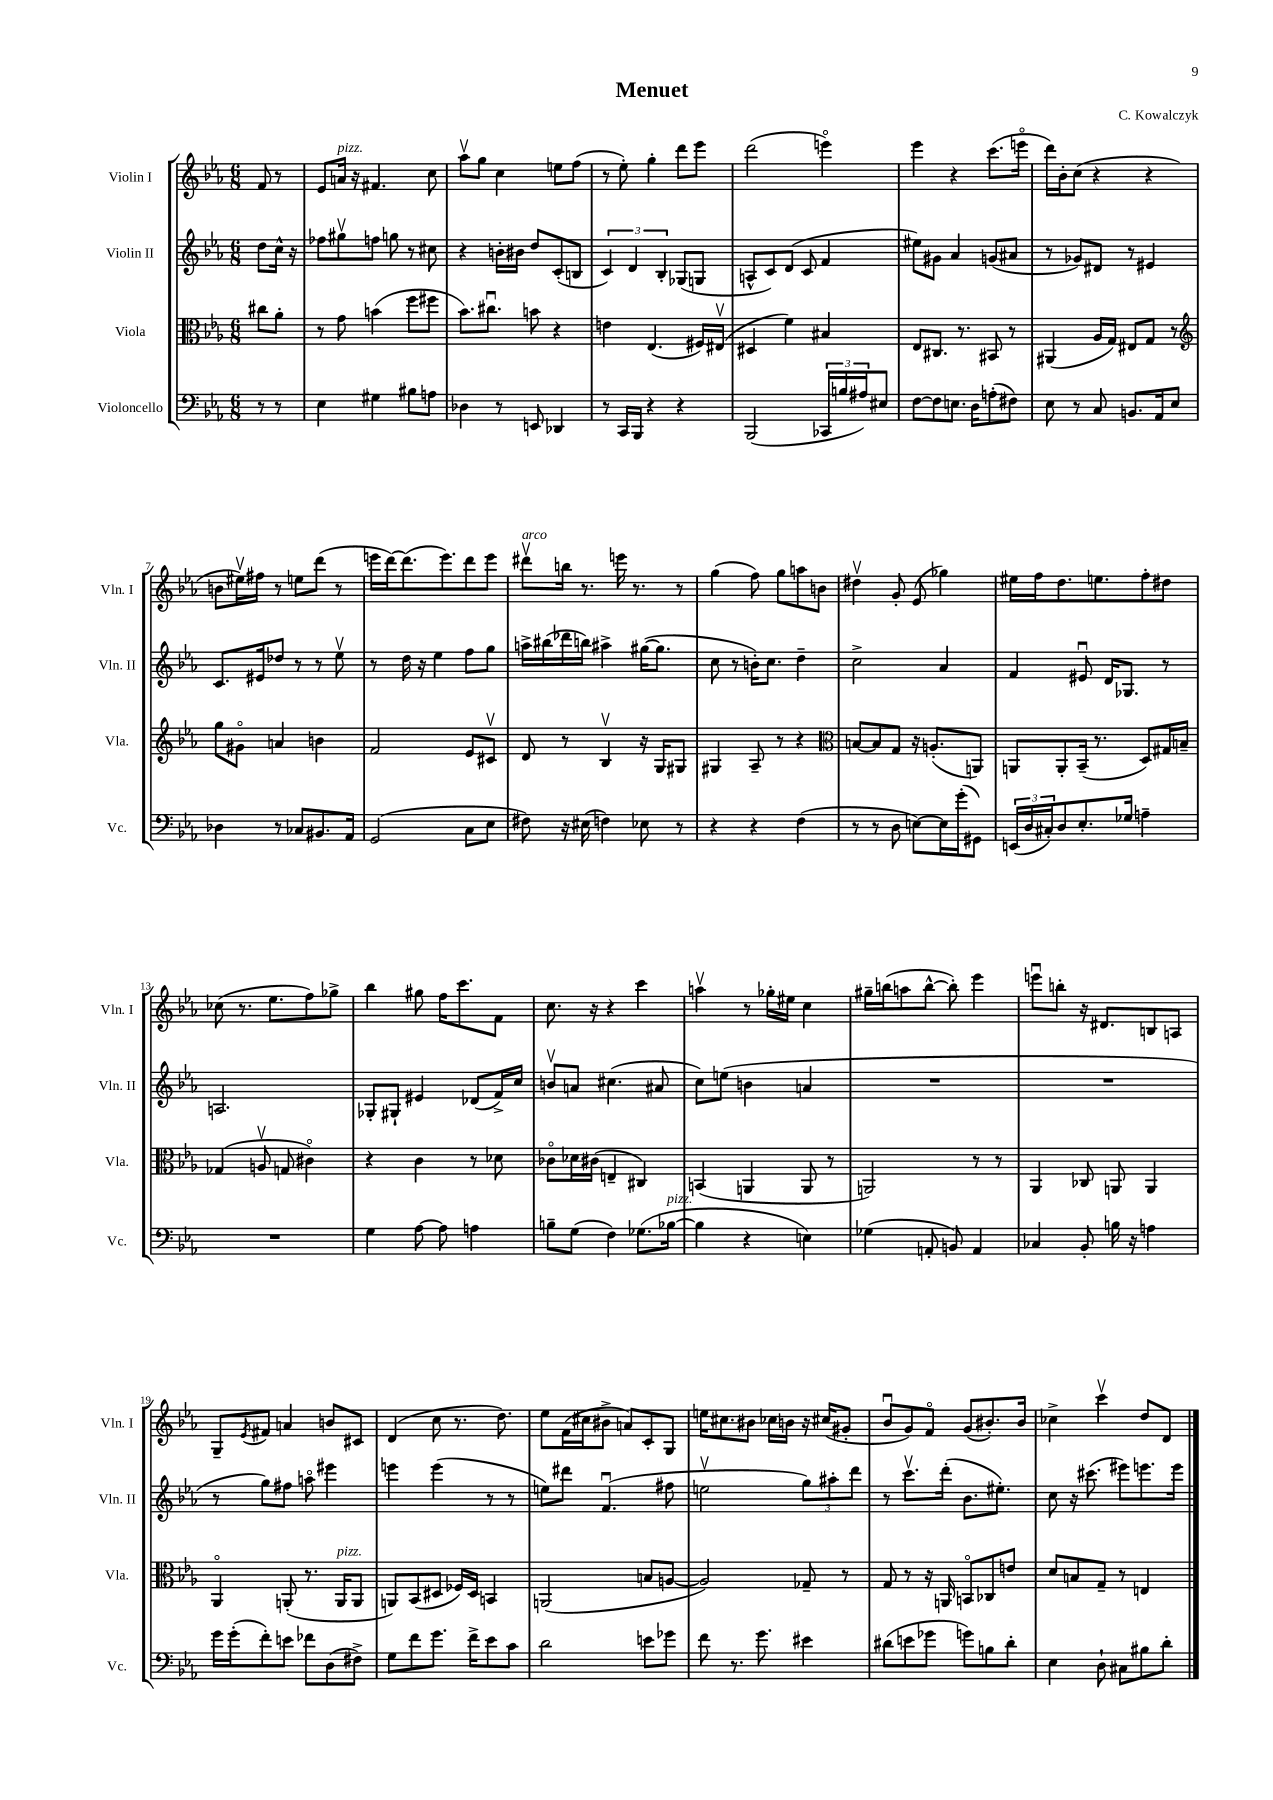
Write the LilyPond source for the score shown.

\header { title = "Menuet" composer = "C. Kowalczyk" }
<<
\new StaffGroup <<
\new Staff = "s0" \with { instrumentName = "Violin I" shortInstrumentName = "Vln. I" } {
    \clef treble \key ees \major \numericTimeSignature \time 6/8 \partial 4
    f'8 r8 |
    ees'8 a'16^\markup { \italic "pizz." } r16 fis'4. c''8 |
    aes''8\upbow g''8 c''4 e''8 f''8( |
    r8 ees''8-.) g''4-. d'''8 ees'''8 |
    d'''2( e'''4\flageolet) |
    ees'''4 r4 c'''8.( e'''16\flageolet |
    d'''16) bes'16-. c''8( r4 r4 |
    b'8 eis''16\upbow) fis''16 r8 e''8 d'''8( r8 |
    e'''16 d'''16~) d'''8.( e'''8.) d'''8 e'''8 |
    dis'''8\upbow^\markup { \italic "arco" } b''16 r8. e'''16 r8. r8 |
    g''4( f''8) g''8 a''8 b'8 |
    dis''4\upbow g'8-. ees'8( ges''4) |
    eis''16 f''16 d''8. e''8. f''8-. dis''8 |
    ces''8( r8. ees''8. f''8) ges''8-> |
    bes''4 gis''8 f''16 c'''8. f'8 |
    c''8. r16 r4 c'''4 |
    a''4\upbow r8 ges''16-. eis''16 c''4 |
    gis''16-- b''16( a''8 b''8~-^ b''8-.) ees'''4 |
    e'''8\downbow b''8-. r16 dis'8. b8 a8 |
    g8-- \acciaccatura { ees'8 } fis'8 a'4 b'8 cis'8 |
    d'4( c''8 r8. d''8.) |
    ees''8 f'16( cis''16 bis'8-> a'8) c'8-. g8 |
    e''16 cis''8. bis'8 ces''16 b'16 r16 cis''16( gis'8-. |
    bes'8\downbow g'8) f'8\flageolet g'8( bis'8.-.) bis'16 |
    ces''4-> c'''4\upbow d''8 d'8 \bar "|." |
}
\new Staff = "s1" \with { instrumentName = "Violin II" shortInstrumentName = "Vln. II" } {
    \clef treble \key ees \major \numericTimeSignature \time 6/8 \partial 4
    d''8 c''16-^ r16 |
    fes''8 gis''8\upbow f''8 g''8 r8 cis''8 |
    r4 b'16-. bis'16 d''8 c'8-.( b8 |
    \tuplet 3/2 { c'4) d'4 bes4-. } ges8( g8 |
    a8-^ c'8) d'8( c'8 f'4 |
    eis''8) gis'8 aes'4 g'8( ais'8 |
    r8 ges'8) dis'8 r8 eis'4 |
    c'8. eis'16 des''8 r8 r8 ees''8\upbow |
    r8 d''16 r16 ees''4 f''8 g''8 |
    a''16-> bis''16( des'''16 b''16) ais''4-> gis''16~( gis''8. |
    c''8 r8 b'16-.) c''8. d''4-- |
    c''2-> aes'4 |
    f'4 eis'8\downbow d'16 ges8. r8 |
    a2. |
    ges8-. gis8-! eis'4 des'8( f'16->) c''16 |
    b'8\upbow a'8 cis''4.( ais'8 |
    c''8) e''8( b'4 a'4 |
    R2. |
    R2. |
    r8 g''8) fis''8 a''8\flageolet eis'''4 |
    e'''4 e'''4( r8 r8 |
    e''8) dis'''8 f'4.\downbow( fis''8 |
    e''2\upbow \tuplet 3/2 { g''8) ais''8-. d'''8 } |
    r8 c'''8.\upbow d'''16-.( bes'8. eis''8.-.) |
    c''8 r16 cis'''8.( eis'''8) e'''8. e'''16 \bar "|." |
}
\new Staff = "s2" \with { instrumentName = "Viola" shortInstrumentName = "Vla." } {
    \clef alto \key ees \major \numericTimeSignature \time 6/8 \partial 4
    cis''8 aes'8-. |
    r8 g'8 b'4( f''8 fis''8 |
    bes'8.) cis''8.\downbow b'8 r4 |
    e'4 ees4.( fis16) eis16\upbow( |
    dis4 f'4) bis4 |
    ees8 cis8. r8. bis,8 r8 |
    ais,4( aes16 g16) eis8 g8 r8 |
    \clef treble g''8 gis'8\flageolet a'4 b'4 |
    f'2 ees'8 cis'8\upbow |
    d'8 r8 bes4\upbow r16 g16 gis8 |
    gis4 aes8-- r8 r4 |
    \clef alto b8~ b8 g8 r16 a8.-.( a,8) |
    a,8 a,8-. bes,16--( r8. d8) gis16 b16-- |
    ges4( a8\upbow g8 cis'4\flageolet) |
    r4 c'4 r8 des'8 |
    ces'8\flageolet des'16 cis'16( e4-- cis4) |
    b,4( a,4 a,8 r8 |
    a,2) r8 r8 |
    aes,4 ces8 a,8 a,4 |
    aes,4\flageolet a,8-.( r8. a,16^\markup { \italic "pizz." } a,8 |
    a,8) bes,8( dis8 fes16) dis16 b,4 |
    a,2( b8 a8~ |
    a2) ges8-- r8 |
    g8 r8 r16 a,16 b,8\flageolet ces8 e'8 |
    d'8 b8 g8-- r8 e4 \bar "|." |
}
\new Staff = "s3" \with { instrumentName = "Violoncello" shortInstrumentName = "Vc." } {
    \clef bass \key ees \major \numericTimeSignature \time 6/8 \partial 4
    r8 r8 |
    ees4 gis4 bis8 a8 |
    des4 r8 e,8 des,4 |
    r8 c,16 bes,,16 r4 r4 |
    bes,,2( \tuplet 3/2 { ces,16 b16 ais16) } eis8 |
    f8~ f8 e8. d16 a8-.( fis8) |
    ees8 r8 c8 b,8. aes,16 ees8 |
    des4 r8 ces8 bis,8. aes,16 |
    g,2( c8 ees8 |
    fis8) r16 eis16( f4) ees8 r8 |
    r4 r4 f4( |
    r8 r8 d8 e8~) e16 g'16-.( gis,8) |
    \tuplet 3/2 { e,16( d16 cis16-.) } d8 ees8.-. ges16 a4-- |
    R2. |
    g4 aes8~ aes8 a4 |
    b8-- g8( f4) ges8.( bes16~^\markup { \italic "pizz." } |
    bes4 r4 e4) |
    ges4( a,8-. b,8) a,4 |
    ces4 bes,8-. b16 r16 a4 |
    g'16 g'16-.( f'8-.) e'8 fes'8 d8( fis8->) |
    g8 f'8 g'8. f'16-> ees'8 c'8 |
    d'2 e'8 ges'8 |
    f'8 r8. g'8. eis'4 |
    dis'8( e'8 ges'8 g'8) b8 dis'8-. |
    ees4 d8-! cis8 bis8 d'8-. \bar "|." |
}
>>
>>
